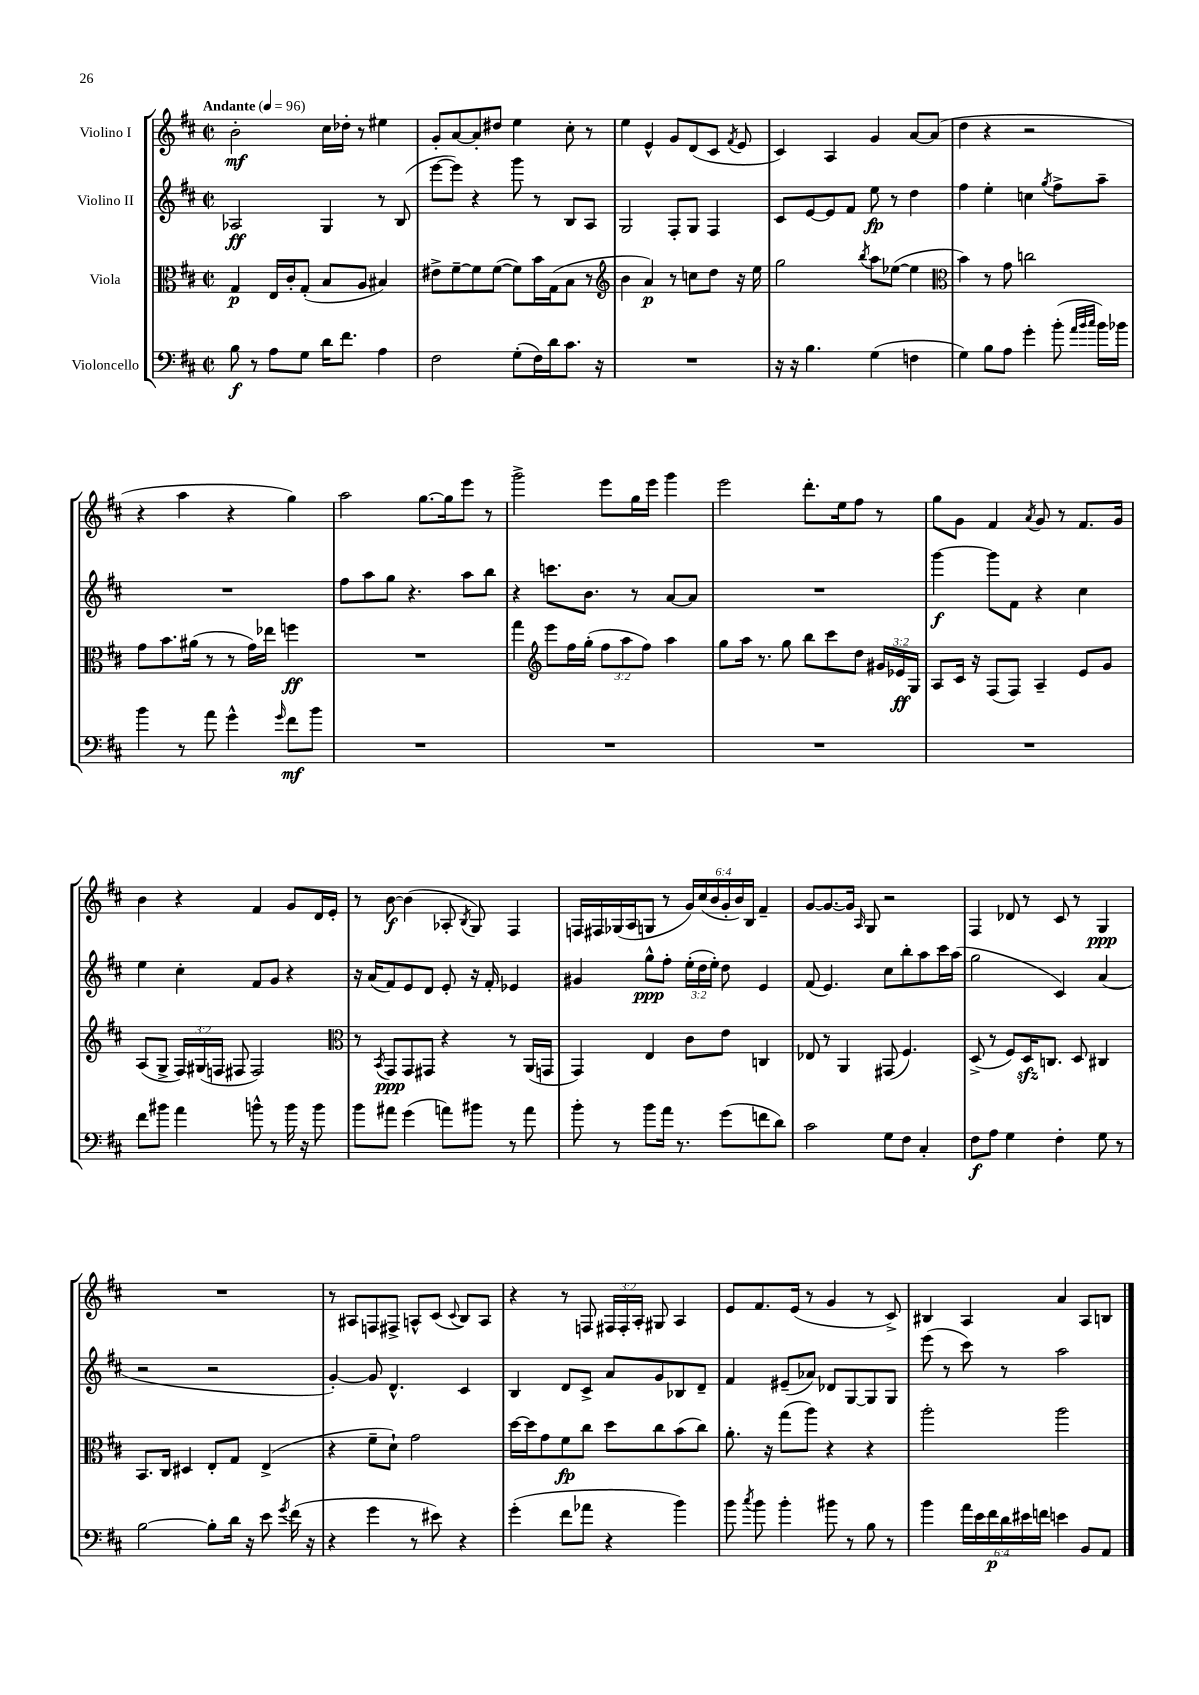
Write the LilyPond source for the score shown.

<<
\new StaffGroup <<
\new Staff = "s0" \with { instrumentName = "Violino I" } {
    \clef treble \key d \major \defaultTimeSignature \time 2/2 \override Staff.TupletNumber.text = #tuplet-number::calc-fraction-text \tempo "Andante" 4 = 96
    \autoBeamOff b'2-.\mf cis''16[ des''16]-. r8 eis''4 |
    g'8[-. a'8~ a'8-. dis''8] e''4 cis''8-. r8 |
    e''4 e'4-^ g'8[ d'8( cis'8] \acciaccatura { fis'8 } e'8 |
    cis'4) a4 g'4 a'8[~ a'8]( |
    d''4 r4 r2 |
    r4 a''4 r4 g''4) |
    a''2 g''8.[~ g''16 e'''8] r8 |
    g'''2-> e'''8[ g''16 e'''16] g'''4 |
    e'''2 d'''8.[-. e''16 fis''8] r8 |
    g''8[ g'8] fis'4 \acciaccatura { a'8 } g'8 r8 fis'8.[ g'16] |
    b'4 r4 fis'4 g'8[ d'16 e'16]-. |
    r8 b'8~\f b'4( aes8-. \acciaccatura { b8 } g8) fis4 |
    f16[ fis16 ges16( a16 g8] r8 \tuplet 6/4 { g'16[) cis''16( b'16 g'16-. b'16) b16] } fis'4-- |
    g'8[~ g'8.~ g'16] \grace { a16 } g8 r2 |
    fis4 des'8 r8 cis'8 r8 g4\ppp |
    R1 |
    r8 ais8[ f8 fis8]-> a8[-^ cis'8]( \appoggiatura { cis'8 } b8[) a8] |
    r4 r8 f8 \tuplet 3/2 { fis16[ fis16-. a16]-. } gis8 a4 |
    e'8[ fis'8. e'16]( r8 g'4 r8 cis'8->) |
    bis4 a4 a'4 a8[ b8] \bar "|." |
}
\new Staff = "s1" \with { instrumentName = "Violino II" } {
    \clef treble \key d \major \defaultTimeSignature \time 2/2 \override Staff.TupletNumber.text = #tuplet-number::calc-fraction-text
    \autoBeamOff aes2\ff g4 r8 b8( |
    e'''8[~ e'''8]) r4 g'''8 r8 b8[ a8] |
    g2 fis8[-. g8] fis4 |
    cis'8[ e'8~ e'8 fis'8] e''8\fp r8 d''4 |
    fis''4 e''4-. c''4 \acciaccatura { g''8 } fis''8[-> a''8]-- |
    R1 |
    fis''8[ a''8 g''8] r4. a''8[ b''8] |
    r4 c'''8.[ b'8.] r8 a'8[~ a'8] |
    R1 |
    g'''4~\f g'''8[ fis'8] r4 cis''4 |
    e''4 cis''4-. fis'8[ g'8] r4 |
    r16 a'16[( fis'8) e'8 d'8] e'8-. r16 fis'16-. ees'4 |
    gis'4 g''8[-^\ppp fis''8]-. \tuplet 3/2 { e''16[-.( d''16 e''16]-.) } d''8 e'4 |
    fis'8( e'4.) cis''8[ b''8-. a''8 cis'''16 a''16]( |
    g''2 cis'4) a'4( |
    r2 r2 |
    g'4~-.) g'8 d'4.-^ cis'4 |
    b4 d'8[ cis'8]-> a'8[ g'8 bes8 d'8]-- |
    fis'4 eis'8[--( aes'8]) des'8[ g8~ g8 g8] |
    e'''8( r8 cis'''8) r8 a''2 \bar "|." |
}
\new Staff = "s2" \with { instrumentName = "Viola" } {
    \clef alto \key d \major \defaultTimeSignature \time 2/2 \override Staff.TupletNumber.text = #tuplet-number::calc-fraction-text
    \autoBeamOff g4\p e16[ cis'16-. g8]-.( b8[ a8] bis4) |
    eis'8[-> fis'8~-- fis'8 fis'8]~( fis'8[) b'16 g16( b8] r8 |
    \clef treble b'4 a'4\p) r8 c''8[ d''8] r16 e''16 |
    g''2 \acciaccatura { b''8 } a''8[ ees''8]~( ees''4 |
    \clef alto b'4) r8 g'8 c''2 |
    g'8[ b'8. ais'16]( r8 r8 g'16[) ees''16] f''4\ff |
    R1 |
    g''4 \clef treble e'''8[ fis''16 g''16]-.( \tuplet 3/2 { fis''8[ a''8 fis''8]) } a''4 |
    g''8[ a''16] r8. g''8 b''8[ cis'''8 d''8] \tuplet 3/2 { gis'16[ ees'16\ff g16] } |
    a8[ cis'16] r16 fis8[( fis8]) a4-- e'8[ g'8] |
    a8[( g8]-> \tuplet 3/2 { fis16[) gis16( f16] } fis8 fis2) |
    \clef alto r8 \acciaccatura { b,8 } g,8[\ppp g,8 gis,8] r4 r8 a,16[( g,16] |
    g,4) e4 cis'8[ e'8] c4 |
    ees8 r8 a,4 gis,8( fis4.) |
    d8->( r8 fis8[) d16\sfz c8.] d8 cis4 |
    b,8.[ cis16] dis4 e8[-. g8] e4->( |
    r4 fis'8[-- d'8]-!) g'2 |
    d''16[~ d''16 g'8 fis'8\fp cis''8] d''8[ cis''8 b'8( cis''8]) |
    a'8.-. r16 g''8[( a''8]) r4 r4 |
    a''2-. a''2 \bar "|." |
}
\new Staff = "s3" \with { instrumentName = "Violoncello" } {
    \clef bass \key d \major \defaultTimeSignature \time 2/2 \override Staff.TupletNumber.text = #tuplet-number::calc-fraction-text
    \autoBeamOff b8\f r8 a8[ g8] d'16[ fis'8.] a4 |
    fis2 g8[-.( fis16) d'16 cis'8.] r16 |
    R1 |
    r16 r16 b4. g4( f4 |
    g4) b8[ a8] g'4-. b'8-.( \grace { a'32[ b'32 cis''32] } b'16[) bes'16] |
    b'4 r8 a'8 g'4-^ \grace { g'16 } fis'8[\mf b'8] |
    R1 |
    R1 |
    R1 |
    R1 |
    fis'8[ bis'8] a'4 b'8-^ r8 b'16 r16 b'8 |
    b'8[ ais'8] g'4( a'8[) bis'8] r8 a'8 |
    b'8-. r8 b'8[ a'16] r8. g'8[( f'8 d'8]) |
    cis'2 g8[ fis8] cis4-. |
    fis8[\f a8] g4 fis4-. g8 r8 |
    b2~ b8[-. d'16] r16 e'8 \acciaccatura { g'8 } fis'16( r16 |
    r4 g'4 r8 eis'8) r4 |
    g'4-.( fis'8[ aes'8] r4 b'4) |
    b'8 \acciaccatura { cis''8 } b'8 b'4-. bis'8 r8 b8 r8 |
    b'4 \tuplet 6/4 { a'16[ e'16 fis'16\p d'16 eis'16 f'16] } e'4 b,8[ a,8] \bar "|." |
}
>>
>>
\layout { \context { \Score \remove "Bar_number_engraver" } }
